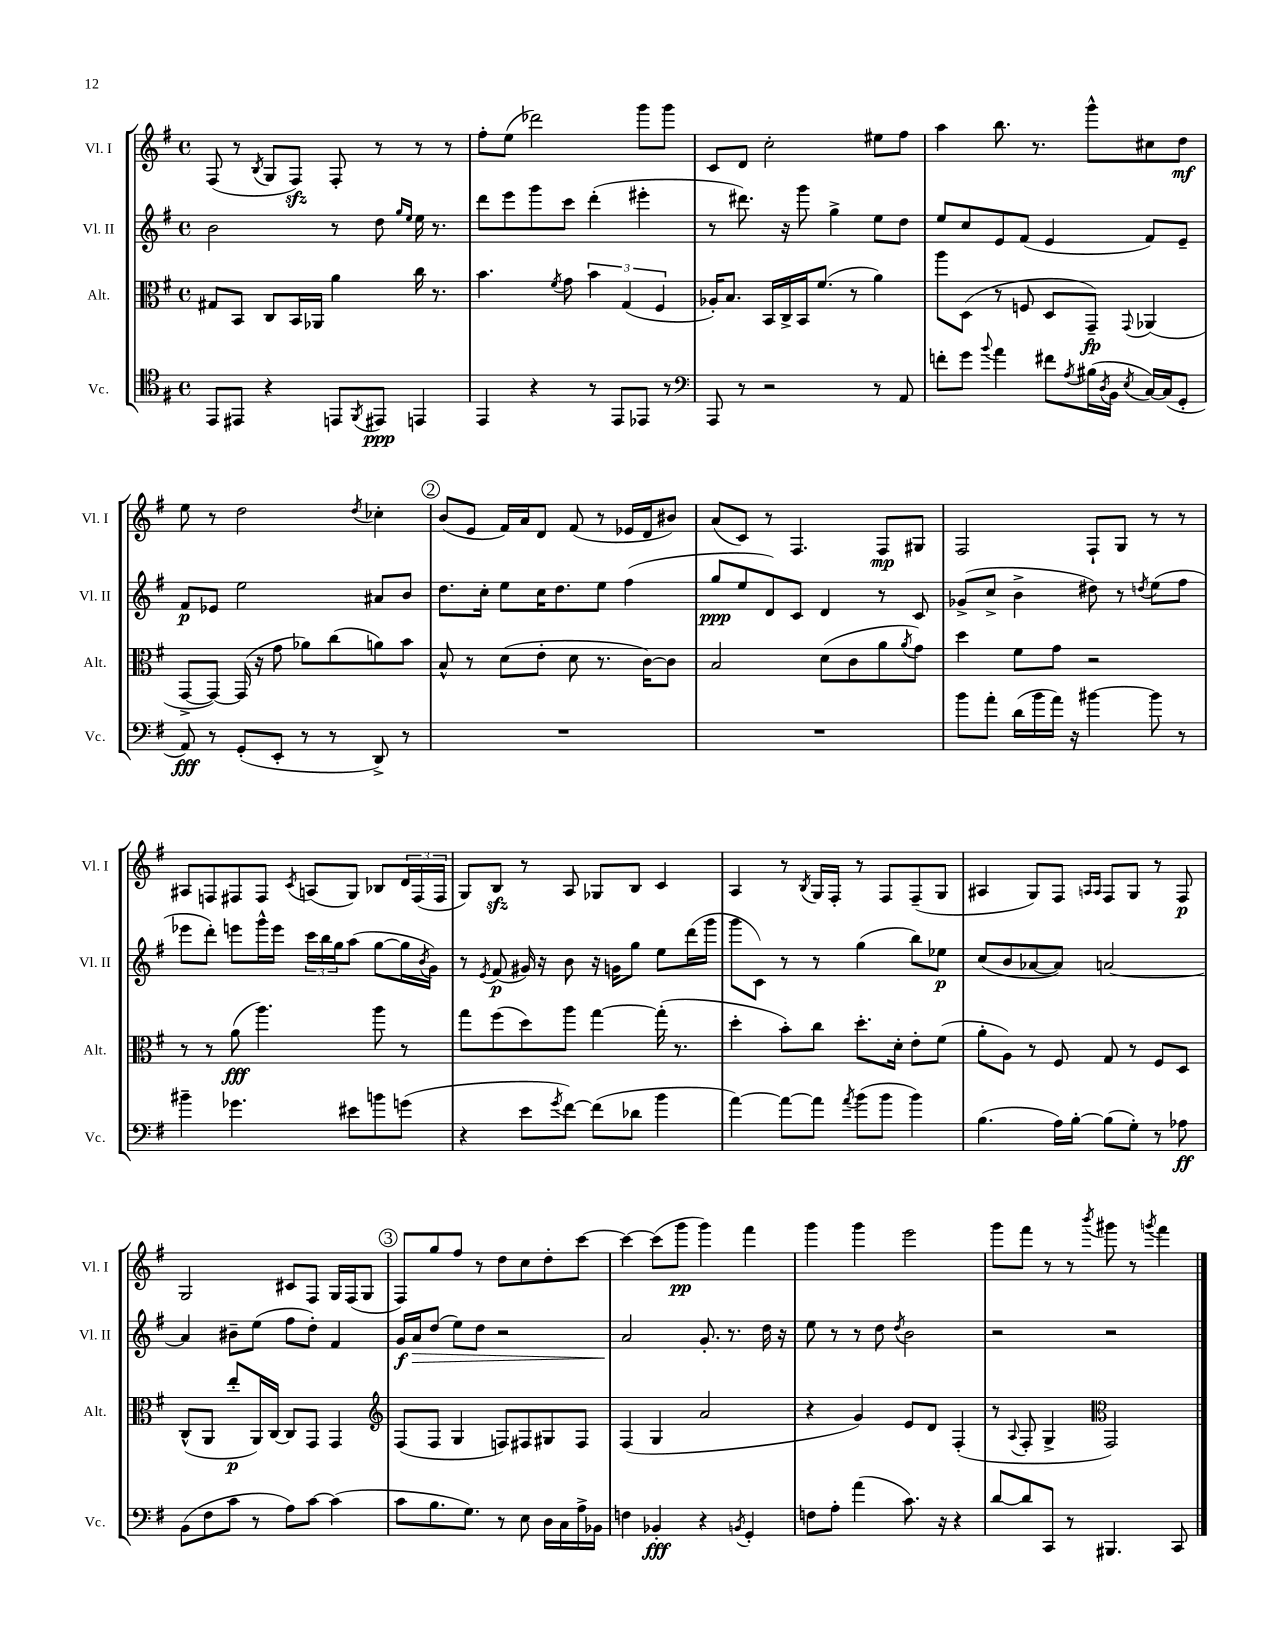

**kern	**kern	**kern	**kern
*staff4	*staff3	*staff2	*staff1
*clefC4	*clefC3	*clefG2	*clefG2
*k[f#]	*k[f#]	*k[f#]	*k[f#]
*M4/4	*M4/4	*M4/4	*M4/4
*met(c)	*met(c)	*met(c)	*met(c)
8EE	8G#	2b	(8F#
8EE#	8BB	.	8r
.	.	.	8qB
4r	8C	.	8G
.	16BB	.	8F#)
.	16AA-	.	.
8EE	4a	8r	8F#'
8qFF#	.	.	.
8EE#	.	8dd	8r
.	.	16qqgg	.
.	.	16qqee	.
4EE	16cc	16ee	8r
.	8.r	8.r	.
.	.	.	8r
=	=	=	=
4EE	4.b	8ddd	8ff#'
.	.	8eee	(8ee
4r	.	8ggg	2ddd-)
.	8qf#	.	.
.	8g	8ccc	.
8r	6b	(4ddd'	.
8EE	.	.	.
.	(6G	.	.
8EE-	.	4eee#'	8ggg
.	6F#	.	.
8r	.	.	8ggg
=	=	=	=
*clefF4	*	*	*
8AAA	16A-')	8r	8c
.	8.B	.	.
8r	.	8.ddd#)	8d
2r	16BB	.	2cc'
.	16C^	16r	.
.	16BB	8ggg	.
.	(8.f#	.	.
.	.	4gg^	.
.	8r	.	.
8r	4a)	8ee	8ee#
8AA	.	8dd	8ff#
=	=	=	=
8f'	8aa	8ee	4aa
8g	(8D	8cc	.
8qqb	.	.	.
4a	8r	8e	8.bb
.	8F	(8f#	.
.	.	.	8.r
8f#	8D	4e	.
8qA	.	.	.
(16B#	8GG~)	.	8ggg^^
8qD	.	.	.
16BB	.	.	.
8qE	8qqGG	.	.
[16C)	(4AA-	8f#)	8cc#
(16C]	.	.	.
8GG'	.	8e~	8dd
=	=	=	=
8AA)	[8GG^	8f#	8ee
8r	8GG_)	8e-	8r
(8GG'	(16GG]	2ee	2dd
.	16r	.	.
8EE'	8g	.	.
8r	8a-)	.	.
8r	(8cc	.	.
.	.	.	8qdd
8DD^)	8a)	8a#	4cc-'
8r	8b	8b	.
=	=	=	=
1r	8B^^	8.dd	(8b
.	8r	.	8e
.	.	16cc'	.
.	(8d	8ee	16f#)
.	.	.	16a
.	8e'	16cc	8d
.	.	8.dd	.
.	8d	.	(8f#
.	8.r	8ee	8r
.	.	(4ff#	16e-
.	[16c)	.	16d
.	8c]	.	8b#)
=	=	=	=
1r	2B	8gg	(8a
.	.	8ee	8c)
.	.	8d)	8r
.	.	8c	4.F#
.	(8d	4d	.
.	8c	.	.
.	8a	8r	8F#
.	8qa	.	.
.	8g)	8c	8G#
=	=	=	=
8b	4dd	(8g-^	2F#
8a'	.	8cc^	.
(16d	8f#	4b^	.
16b	.	.	.
16a)	8g	.	.
16r	.	.	.
[4b#	2r	8dd#)	8F#`
.	.	8r	8G
.	.	8qdd	.
8b#]	.	(8ee	8r
8r	.	8ff#	8r
=	=	=	=
4b#~	8r	8eee-	8A#
.	8r	8ddd')	8F
4.g-	(8a	8eee	8F#
.	4.aa)	16ggg^^	8F#
.	.	16eee	.
.	.	.	8qc
.	.	24ccc	(8A
.	.	24bb	.
.	.	24gg	.
8e#	.	(8aa	8G)
8b	8aa	[8gg	8B-
(8g	8r	16gg]	24d
.	.	.	(24F#
.	.	8qb	.
.	.	16g)	.
.	.	.	24F#
=	=	=	=
4r	8gg	8r	8G)
.	.	8qe	.
.	(8ff#	(8f#	8B
8e	8dd)	16g#)	8r
.	.	16r	.
8qg	.	.	.
[8f#)	8aa	8b	8A
(8f#]	[4gg	16r	8G-
.	.	16g	.
8d-	.	8gg	8B
4b	(16gg']	8ee	4c
.	8.r	.	.
.	.	(16ddd	.
.	.	16ggg	.
=	=	=	=
[4a)	4dd'	8ggg	4A
.	.	8c)	.
8a_	8b')	8r	8r
.	.	.	8qB
8a]	8cc	8r	16G
.	.	.	16F#'
8qa	.	.	.
(8b	8.dd'	(4gg	8r
8b	.	.	8F#
.	16d'	.	.
4b)	8e'	8bb)	(8F#~
.	(8f#	8ee-	8G
=	=	=	=
(4.B	8a'	(8cc	4A#
.	8A)	8b	.
.	8r	[8a-	8G)
16A)	8F#	8a-])	8F#
[16B'	.	.	.
.	.	.	16qqA
.	.	.	16qqA
(8B]	8G	[2a	8F#
8G')	8r	.	8G
8r	8F#	.	8r
8A-	8D	.	8F#
=	=	=	=
(8BB	(8C^^	4a]	2G
8F#	8AA	.	.
8c	8ee'	8b#~	.
8r	16AA)	(8ee	.
.	[16C	.	.
8A)	8C]	8ff#	8c#
[8c	8GG	8dd')	8F#
(4c]	4GG	4f#	16G
.	.	.	(16F#
.	.	.	8G
=	=	=	=
*	*clefG2	*	*
8c	(8F#	16g	8F#)
.	.	16a	.
8.B	8F#	(8dd	8gg
.	4G	8ee)	8ff#
8.G)	.	.	.
.	.	8dd	8r
8r	8F)	2r	8dd
8E	8F#	.	8cc
16D	8G#	.	8dd'
16C	.	.	.
16A^	8F#	.	[8ccc
16BB-	.	.	.
=	=	=	=
4F	(4F#	2a	4ccc_
4BB-'	4G	.	(8ccc]
.	.	.	8ggg
4r	2a	8.g'	4ggg)
.	.	8.r	.
8qBB	.	.	.
4GG'	.	.	4fff#
.	.	16dd	.
.	.	16r	.
=	=	=	=
8F	4r	8ee	4ggg
8A'	.	8r	.
(4a	4g)	8r	4ggg
.	.	8dd	.
.	.	8qdd	.
8.c)	8e	2b	2eee
.	8d	.	.
16r	.	.	.
4r	(4F#'	.	.
=	=	=	=
[8d	8r	2r	8ggg
.	8qqA	.	.
8d]	8F#'	.	8fff#
8CC	4G^	.	8r
8r	.	.	8r
*	*clefC3	*	*
.	.	.	8qbbb
4.BBB#	2GG)	2r	8ggg#
.	.	.	8r
.	.	.	8qggg
.	.	.	4fff#
8CC	.	.	.
==	==	==	==
*-	*-	*-	*-
